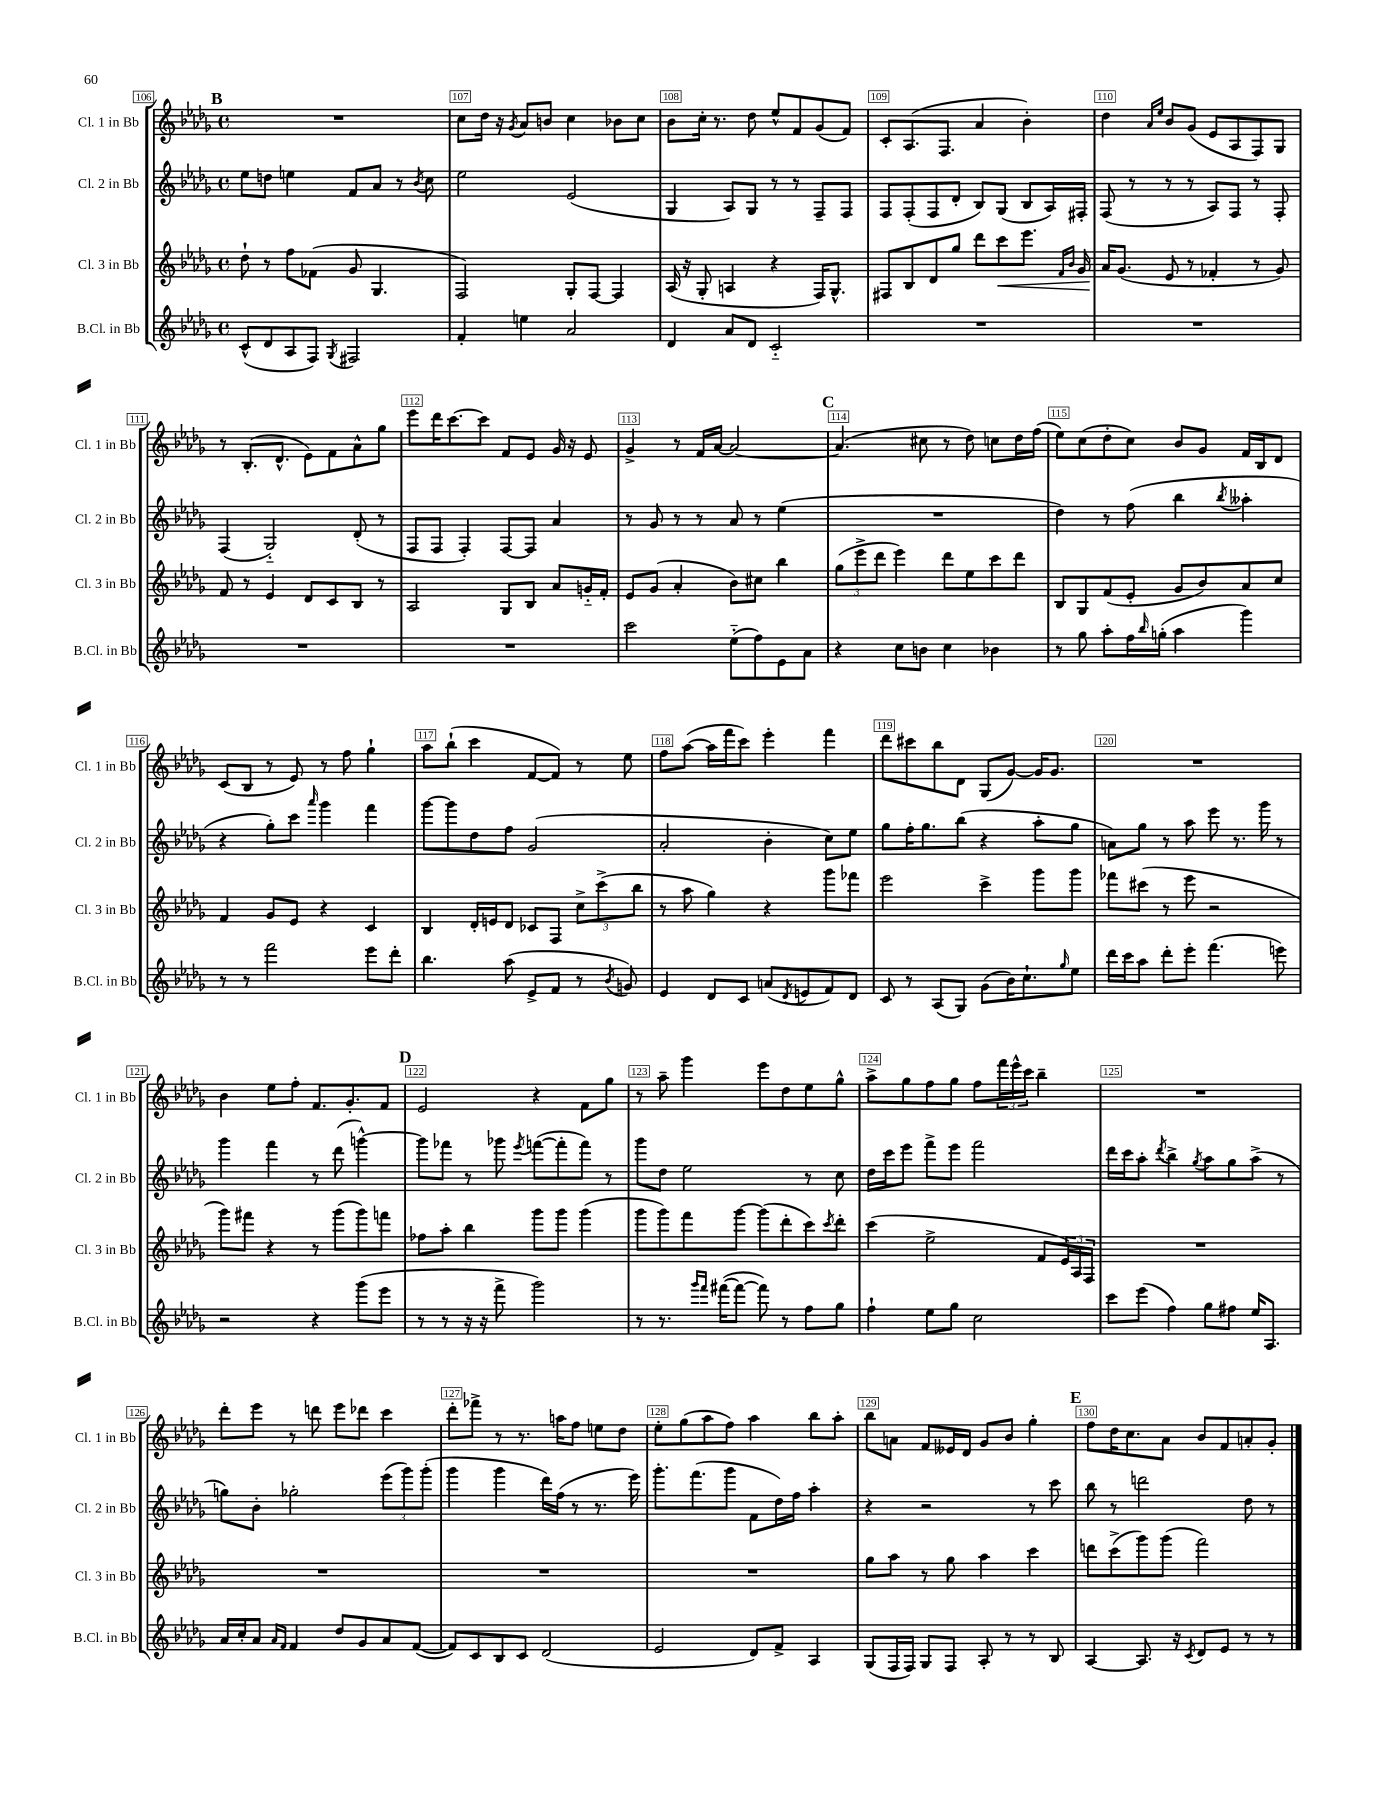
<<
\new StaffGroup <<
\new Staff = "s0" \with { instrumentName = "Cl. 1 in Bb" shortInstrumentName = "Cl. 1 in Bb" } {
    \clef treble \key des \major \defaultTimeSignature \time 4/4
    \mark \markup { \bold "B" } R1 |
    c''8 des''16 r16 \acciaccatura { ges'8 } aes'8 b'8 c''4 bes'8 c''8 |
    bes'8 c''16-. r8. des''8 ees''8-^ f'8 ges'8( f'8) |
    c'8-. aes8.( f8. aes'4 bes'4-.) |
    des''4 \grace { aes'16 ees''16 } bes'8 ges'8( ees'8 aes8 f8) ges8 |
    r8 bes8.-.( des'8.-^ ees'8) f'8 aes'8-^ ges''8 |
    ees'''8 des'''16 c'''8.~ c'''8 f'8 ees'8 ges'16 r16 ees'8 |
    ges'4-> r8 f'16 aes'16~ aes'2~ |
    \mark \markup { \bold "C" } aes'4.( cis''8 r8 des''8) c''8 des''16 f''16( |
    ees''8) c''8( des''8-. c''8) bes'8 ges'8 f'16 bes16 des'8 |
    c'8( bes8 r8 ees'8) r8 f''8 ges''4-! |
    aes''8 bes''8-!( c'''4 f'8~ f'8) r8 ees''8 |
    f''8 aes''8~( aes''16 f'''16 c'''8) ees'''4-. f'''4 |
    des'''8 cis'''8 bes''8 des'8 ges8( ges'8~) ges'16 ges'8. |
    R1 |
    bes'4 ees''8 f''8-. f'8. ges'8.-. f'8 |
    \mark \markup { \bold "D" } ees'2 r4 f'8 ges''8 |
    r8 aes''8-- ges'''4 ees'''8 des''8 ees''8 ges''8-^ |
    aes''8-> ges''8 f''8 ges''8 f''8 \tuplet 3/2 { f'''16 ees'''16-^ c'''16 } bes''4-- |
    R1 |
    des'''8-. ees'''8 r8 d'''8 ees'''8 des'''8 c'''4 |
    des'''8-. fes'''8-> r8 r8. a''16 f''8 e''8 des''8 |
    ees''8-. ges''8( aes''8 f''8) aes''4 bes''8 aes''8-. |
    bes''8 a'8 f'8 eeses'16 des'16 ges'8 bes'8 ges''4-. |
    \mark \markup { \bold "E" } f''8 des''16 c''8. aes'8 bes'8 f'8 a'8-. ges'8-. \bar "|." |
}
\new Staff = "s1" \with { instrumentName = "Cl. 2 in Bb" shortInstrumentName = "Cl. 2 in Bb" } {
    \clef treble \key des \major \defaultTimeSignature \time 4/4
    \mark \markup { \bold "B" } ees''8 d''8 e''4 f'8 aes'8 r8 \acciaccatura { bes'8 } c''8 |
    ees''2 ees'2( |
    ges4 aes8) ges8 r8 r8 f8-- f8 |
    f8 f8-.( f8 des'8-. bes8) ges8( bes8 aes16) fis16-. |
    f8( r8 r8 r8 aes8) f8 r8 f8-. |
    f4( ges2-_) des'8-.( r8 |
    f8 f8 f4-.) f8~ f8 aes'4 |
    r8 ges'8 r8 r8 aes'8 r8 ees''4( |
    \mark \markup { \bold "C" } R1 |
    des''4) r8 f''8( bes''4 \acciaccatura { bes''8 } aeses''4-. |
    r4 ges''8-.) c'''8 \grace { aes'''16 } ges'''4 f'''4 |
    ges'''8~ ges'''8 des''8 f''8 ges'2( |
    aes'2-. bes'4-. c''8) ees''8 |
    ges''8 f''16-. ges''8. bes''8( r4 aes''8-. ges''8 |
    a'8) ges''8 r8 aes''8 ees'''8 r8. ges'''16 r8 |
    ges'''4 f'''4 r8 des'''8( g'''4~-^) |
    \mark \markup { \bold "D" } g'''8 fes'''8 r8 ges'''8 \acciaccatura { ees'''8 } f'''8~( f'''8-. f'''8) r8 |
    ges'''8 des''8 ees''2 r8 c''8 |
    des''16 c'''16 ees'''8 f'''8-> ees'''8 f'''2 |
    des'''16 c'''16 aes''8-. \acciaccatura { des'''8 } bes''4-> \acciaccatura { ges''8 } aes''8 ges''8 aes''8->( r8 |
    g''8) bes'8-. ges''2-. \tuplet 3/2 { ees'''8( ges'''8) ges'''8-.( } |
    ges'''4 ges'''4 des'''16) f''16( r8 r8. ees'''16) |
    ges'''8.-. f'''8.( ges'''8 f'8 des''16) f''16 aes''4-. |
    r4 r2 r8 c'''8 |
    \mark \markup { \bold "E" } bes''8 r8 d'''2 des''8 r8 \bar "|." |
}
\new Staff = "s2" \with { instrumentName = "Cl. 3 in Bb" shortInstrumentName = "Cl. 3 in Bb" } {
    \clef treble \key des \major \defaultTimeSignature \time 4/4
    \mark \markup { \bold "B" } des''8-! r8 f''8 fes'8( ges'8 ges4. |
    f2) ges8-. f8~ f4 |
    aes16( r16 ges8-. a4 r4 f16) ges8.-^ |
    fis8 bes8 des'8 ges''8 des'''8 c'''8\< ees'''8. \grace { f'16 bes'16 } ges'16 |
    aes'16\! ges'8.( ees'8 r8 fes'4-. r8 ges'8) |
    f'8 r8 ees'4 des'8 c'8 bes8 r8 |
    aes2 ges8 bes8 aes'8 g'16-_ f'16-. |
    ees'8 ges'8( aes'4-. bes'8) cis''8 bes''4 |
    \mark \markup { \bold "C" } \tuplet 3/2 { ges''8( ees'''8-> des'''8 } ees'''4) des'''8 ees''8 c'''8 des'''8 |
    bes8 ges8 f'8( ees'8-. ges'8 bes'8) aes'8 c''8 |
    f'4 ges'8 ees'8 r4 c'4 |
    bes4 des'16-. e'16 des'8 ces'8 f8 \tuplet 3/2 { c''8-> c'''8->( bes''8 } |
    r8 aes''8 ges''4) r4 ges'''8 fes'''8 |
    ees'''2 c'''4-> ges'''8 ges'''8 |
    fes'''8 cis'''8( r8 ees'''8 r2 |
    ges'''8) fis'''8 r4 r8 ges'''8( ges'''8) f'''8 |
    \mark \markup { \bold "D" } fes''8 aes''8-. bes''4 ges'''8 ges'''8 ges'''4( |
    ges'''8 ges'''8) f'''8 ges'''8~ ges'''8( des'''8-. c'''8) \acciaccatura { c'''8 } des'''8-. |
    c'''4( ees''2-> f'8 \tuplet 3/2 { ees'16) aes16 f16 } |
    R1 |
    R1 |
    R1 |
    R1 |
    ges''8 aes''8 r8 ges''8 aes''4 c'''4 |
    \mark \markup { \bold "E" } d'''8 c'''8->( ges'''8) ges'''8( f'''2) \bar "|." |
}
\new Staff = "s3" \with { instrumentName = "B.Cl. in Bb" shortInstrumentName = "B.Cl. in Bb" } {
    \clef treble \key des \major \defaultTimeSignature \time 4/4
    \mark \markup { \bold "B" } c'8-^( des'8 aes8 f8) \acciaccatura { ges8 } fis2 |
    f'4-. e''4 aes'2 |
    des'4 aes'8 des'8 c'2-_ |
    R1 |
    R1 |
    R1 |
    R1 |
    c'''2 ees''8-_( f''8) ees'8 aes'8 |
    \mark \markup { \bold "C" } r4 c''8 b'8 c''4 bes'4 |
    r8 ges''8 aes''8-. f''16 \grace { bes''16 } g''16-.( aes''4 ges'''4) |
    r8 r8 f'''2 ees'''8 des'''8-. |
    bes''4. aes''8( ees'8-> f'8 r8 \acciaccatura { bes'8 } g'8) |
    ees'4 des'8 c'8 a'8( \acciaccatura { des'8 } e'8 f'8) des'8 |
    c'8 r8 aes8( ges8) ges'8( bes'16) c''8.-! \grace { ges''16 } ees''8 |
    des'''16 c'''16 aes''8 des'''8-. ees'''8-. f'''4.( e'''8) |
    r2 r4 ges'''8( ees'''8 |
    \mark \markup { \bold "D" } r8 r8 r16 r16 f'''8-> ges'''2) |
    r8 r8. \grace { ges'''16 f'''16 } fis'''16~( fis'''8~ fis'''8) r8 f''8 ges''8 |
    f''4-! ees''8 ges''8 c''2 |
    c'''8 ees'''8( f''4) ges''8 fis''8 ees''16 aes8. |
    aes'16 c''16-. aes'8 \grace { aes'16 f'16 } f'4 des''8 ges'8 aes'8 f'8~( |
    f'8) c'8 bes8 c'8 des'2( |
    ees'2 des'8) f'8-> aes4 |
    ges8( f16 f16) ges8 f8 aes8-. r8 r8 bes8 |
    \mark \markup { \bold "E" } aes4~ aes8. r16 \acciaccatura { c'8 } des'8 ees'8 r8 r8 \bar "|." |
}
>>
>>
\layout { \context { \Score currentBarNumber = #106 \override BarNumber.break-visibility = ##(#f #t #t) barNumberVisibility = #all-bar-numbers-visible \override BarNumber.stencil = #(make-stencil-boxer 0.1 0.3 ly:text-interface::print) } }
